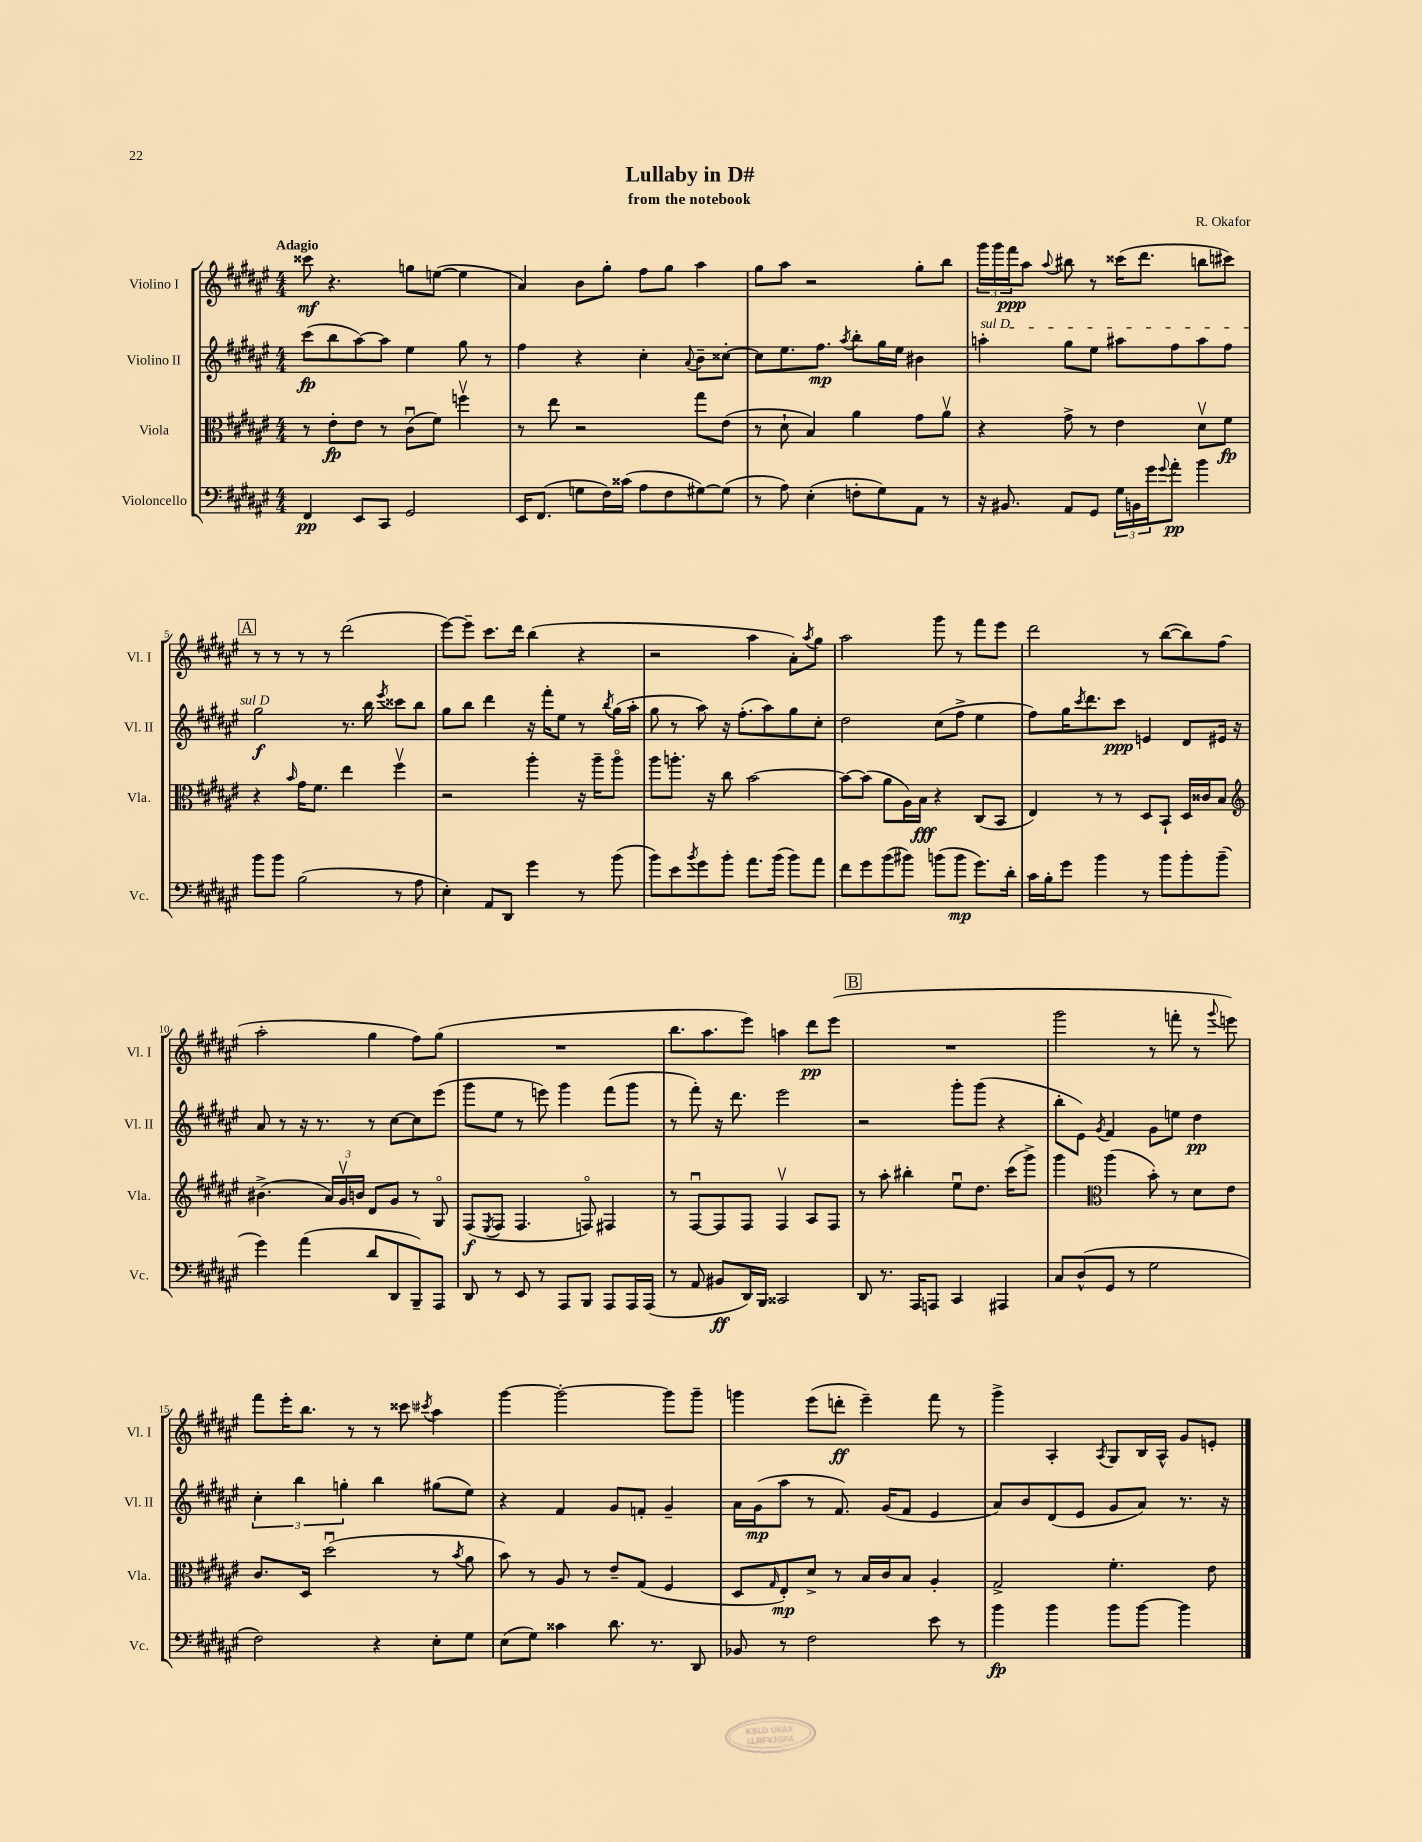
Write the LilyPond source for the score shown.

\header { title = "Lullaby in D#" composer = "R. Okafor" subtitle = "from the notebook" }
<<
\new StaffGroup <<
\new Staff = "s0" \with { instrumentName = "Violino I" shortInstrumentName = "Vl. I" } {
    \clef treble \key fis \major \numericTimeSignature \time 4/4 \tempo "Adagio"
    cisis'''8\mf r4. g''8 e''8~( e''4 |
    ais'4) b'8 gis''8-. fis''8 gis''8 ais''4 |
    gis''8 ais''8 r2 gis''8-. b''8 |
    \tuplet 3/2 { gis'''16 gis'''16 fis'''16\ppp } ais''8 \appoggiatura { ais''8 } bis''8 r8 cisis'''16( dis'''8. b''8 cis'''8) |
    \mark \markup { \box "A" } r8 r8 r8 r8 dis'''2( |
    eis'''8~) eis'''8-- cis'''8. dis'''16 b''4( r4 |
    r2 ais''4 ais'8-.) \acciaccatura { ais''8 } gis''8 |
    ais''2 gis'''8 r8 fis'''8 eis'''8 |
    dis'''2 r8 b''8~( b''8) fis''8( |
    ais''2-. gis''4 fis''8) gis''8( |
    R1 |
    b''8. ais''8. eis'''8) a''4 dis'''8\pp eis'''8( |
    \mark \markup { \box "B" } R1 |
    gis'''2 r8 f'''8-. r8 \appoggiatura { gis'''8 } e'''8) |
    fis'''8 eis'''16-. b''8. r8 r8 cisis'''8 \acciaccatura { cis'''8 } ais''4 |
    gis'''4~ gis'''2~-. gis'''8 gis'''8-- |
    g'''4 eis'''8( d'''8-.\ff eis'''4--) fis'''8 r8 |
    gis'''4-> ais4-. \acciaccatura { ais8 } gis8 b16 ais16-^ gis'8 e'8-. \bar "|." |
}
\new Staff = "s1" \with { instrumentName = "Violino II" shortInstrumentName = "Vl. II" } {
    \clef treble \key fis \major \numericTimeSignature \time 4/4
    cis'''8\fp( b''8 ais''8~) ais''8 eis''4 gis''8 r8 |
    fis''4 r4 cis''4-. \appoggiatura { ais'8 } b'8-- cisis''8~-. |
    cisis''8 eis''8. fis''8.\mp \acciaccatura { ais''8 } b''8-. gis''16 eis''16 bis'4 |
    \once \override TextSpanner.bound-details.left.text = \markup { \italic "sul D" } a''4-.\startTextSpan gis''8 eis''8 ais''8 fis''8 ais''8 fis''8 |
    \mark \markup { \box "A" } gis''2\f\stopTextSpan r8. b''16 \acciaccatura { eis'''8 } cisis'''8 b''8 |
    gis''8 b''8 dis'''4 r16 fis'''16-. eis''8 r8 \acciaccatura { b''8 } gis''16( ais''16-. |
    gis''8 r8 ais''8) r16 fis''8.-.( ais''8) gis''8 cis''8-. |
    dis''2 cis''8( fis''8-> eis''4 |
    fis''8) gis''16 \acciaccatura { cis'''8 } dis'''8. cis'''8\ppp e'4 dis'8 eis'16 r16 |
    ais'8 r8 r16 r8. r8 cis''8~ cis''8 eis'''8( |
    gis'''8 eis''8 r8 e'''8) gis'''4 fis'''8( gis'''8 |
    r8 fis'''8-.) r16 dis'''8. eis'''2 |
    \mark \markup { \box "B" } r2 gis'''8-. gis'''8( r4 |
    b''8-. eis'8) \acciaccatura { gis'8 } fis'4 gis'8 e''8 dis''4\pp |
    \tuplet 3/2 { cis''4-. b''4 g''4-. } b''4 gis''8( eis''8) |
    r4 fis'4 gis'8 f'8-. gis'4-- |
    ais'16 gis'16\mp( ais''8 r8 fis'8.) gis'16( fis'8 eis'4 |
    ais'8) b'8 dis'8( eis'8 gis'8 ais'8) r8. r16 \bar "|." |
}
\new Staff = "s2" \with { instrumentName = "Viola" shortInstrumentName = "Vla." } {
    \clef alto \key fis \major \numericTimeSignature \time 4/4
    r8 eis'8-.\fp eis'8 r8 cis'8\downbow( fis'8) f''4\upbow |
    r8 eis''8 r2 gis''8 eis'8( |
    r8 dis'8-! b4) ais'4 gis'8 ais'8\upbow |
    r4 gis'8-> r8 eis'4 dis'8\upbow fis'8\fp |
    \mark \markup { \box "A" } r4 \grace { b'16 } gis'16 fis'8. eis''4 fis''4\upbow |
    r2 ais''4-. r16 ais''16-- ais''8\flageolet |
    ais''8 a''8.-. r16 cis''8 b'2~ |
    b'8~ b'8( ais'8 ais16) b16\fff r4 cis8( b,8 |
    eis4) r8 r8 dis8 b,8-! dis16 cisis'16 b8 |
    \clef treble bis'4.->( \tuplet 3/2 { ais'16) gis'16\upbow b'16 } dis'8 gis'8 r8 gis8\flageolet |
    fis8\f( \acciaccatura { eis8 } fis8 fis4. f8\flageolet) fis4 |
    r8 fis8~\downbow fis8 fis8 fis4\upbow ais8 fis8 |
    \mark \markup { \box "B" } r8 ais''8-. bis''4-. eis''8\downbow dis''8. cis'''16( gis'''8->) |
    gis'''4 \clef alto ais''4( b'8-.) r8 dis'8 eis'8 |
    cis'8. dis16 dis''2\downbow( r8 \acciaccatura { b'8 } ais'8 |
    b'8) r8 ais8 r8 eis'8-- gis8( fis4 |
    dis8 \grace { gis16 } eis8-.\mp) dis'8-> r8 b16 cis'16 b8 ais4-. |
    gis2-> fis'4.-. eis'8 \bar "|." |
}
\new Staff = "s3" \with { instrumentName = "Violoncello" shortInstrumentName = "Vc." } {
    \clef bass \key fis \major \numericTimeSignature \time 4/4
    fis,4\pp eis,8 cis,8 gis,2 |
    eis,16 fis,8.( g8 fis16) cisis'16( ais8 fis8 gis8~) gis8( |
    r8 ais8) eis4-.( f8-. gis8) ais,8 r8 |
    r16 bis,8. ais,8 gis,8 \tuplet 3/2 { gis16 b,16 gis'16 } \appoggiatura { gis'8 } ais'8-.\pp b'4 |
    \mark \markup { \box "A" } b'8 b'8 b2( r8 ais8 |
    eis4-.) ais,8 dis,8 gis'4 r8 b'8( |
    b'8) eis'8 \acciaccatura { b'8 } gis'8 b'8-. ais'8. b'16( b'8) ais'8 |
    fis'8 gis'8 b'8( bis'8) b'8( b'8\mp gis'8.) dis'16-. |
    cis'16 b16-. gis'8 b'4 r8 b'8 b'8-. b'8--( |
    gis'4) ais'4( dis'8 dis,8 b,,8--) ais,,8 |
    dis,8 r8 eis,8 r8 ais,,8 b,,8 ais,,8 ais,,16 ais,,16( |
    r8 ais,8 bis,8\ff dis,16) b,,16 cisis,2 |
    \mark \markup { \box "B" } dis,8 r8. ais,,16 a,,8 cis,4 ais,,4 |
    cis8 dis8-^( gis,8 r8 gis2 |
    fis2) r4 eis8-. gis8 |
    eis8( gis8) cisis'4 dis'8. r8. dis,8 |
    bes,8 r8 fis2 eis'8 r8 |
    b'4\fp b'4 b'8 b'8~ b'4 \bar "|." |
}
>>
>>
